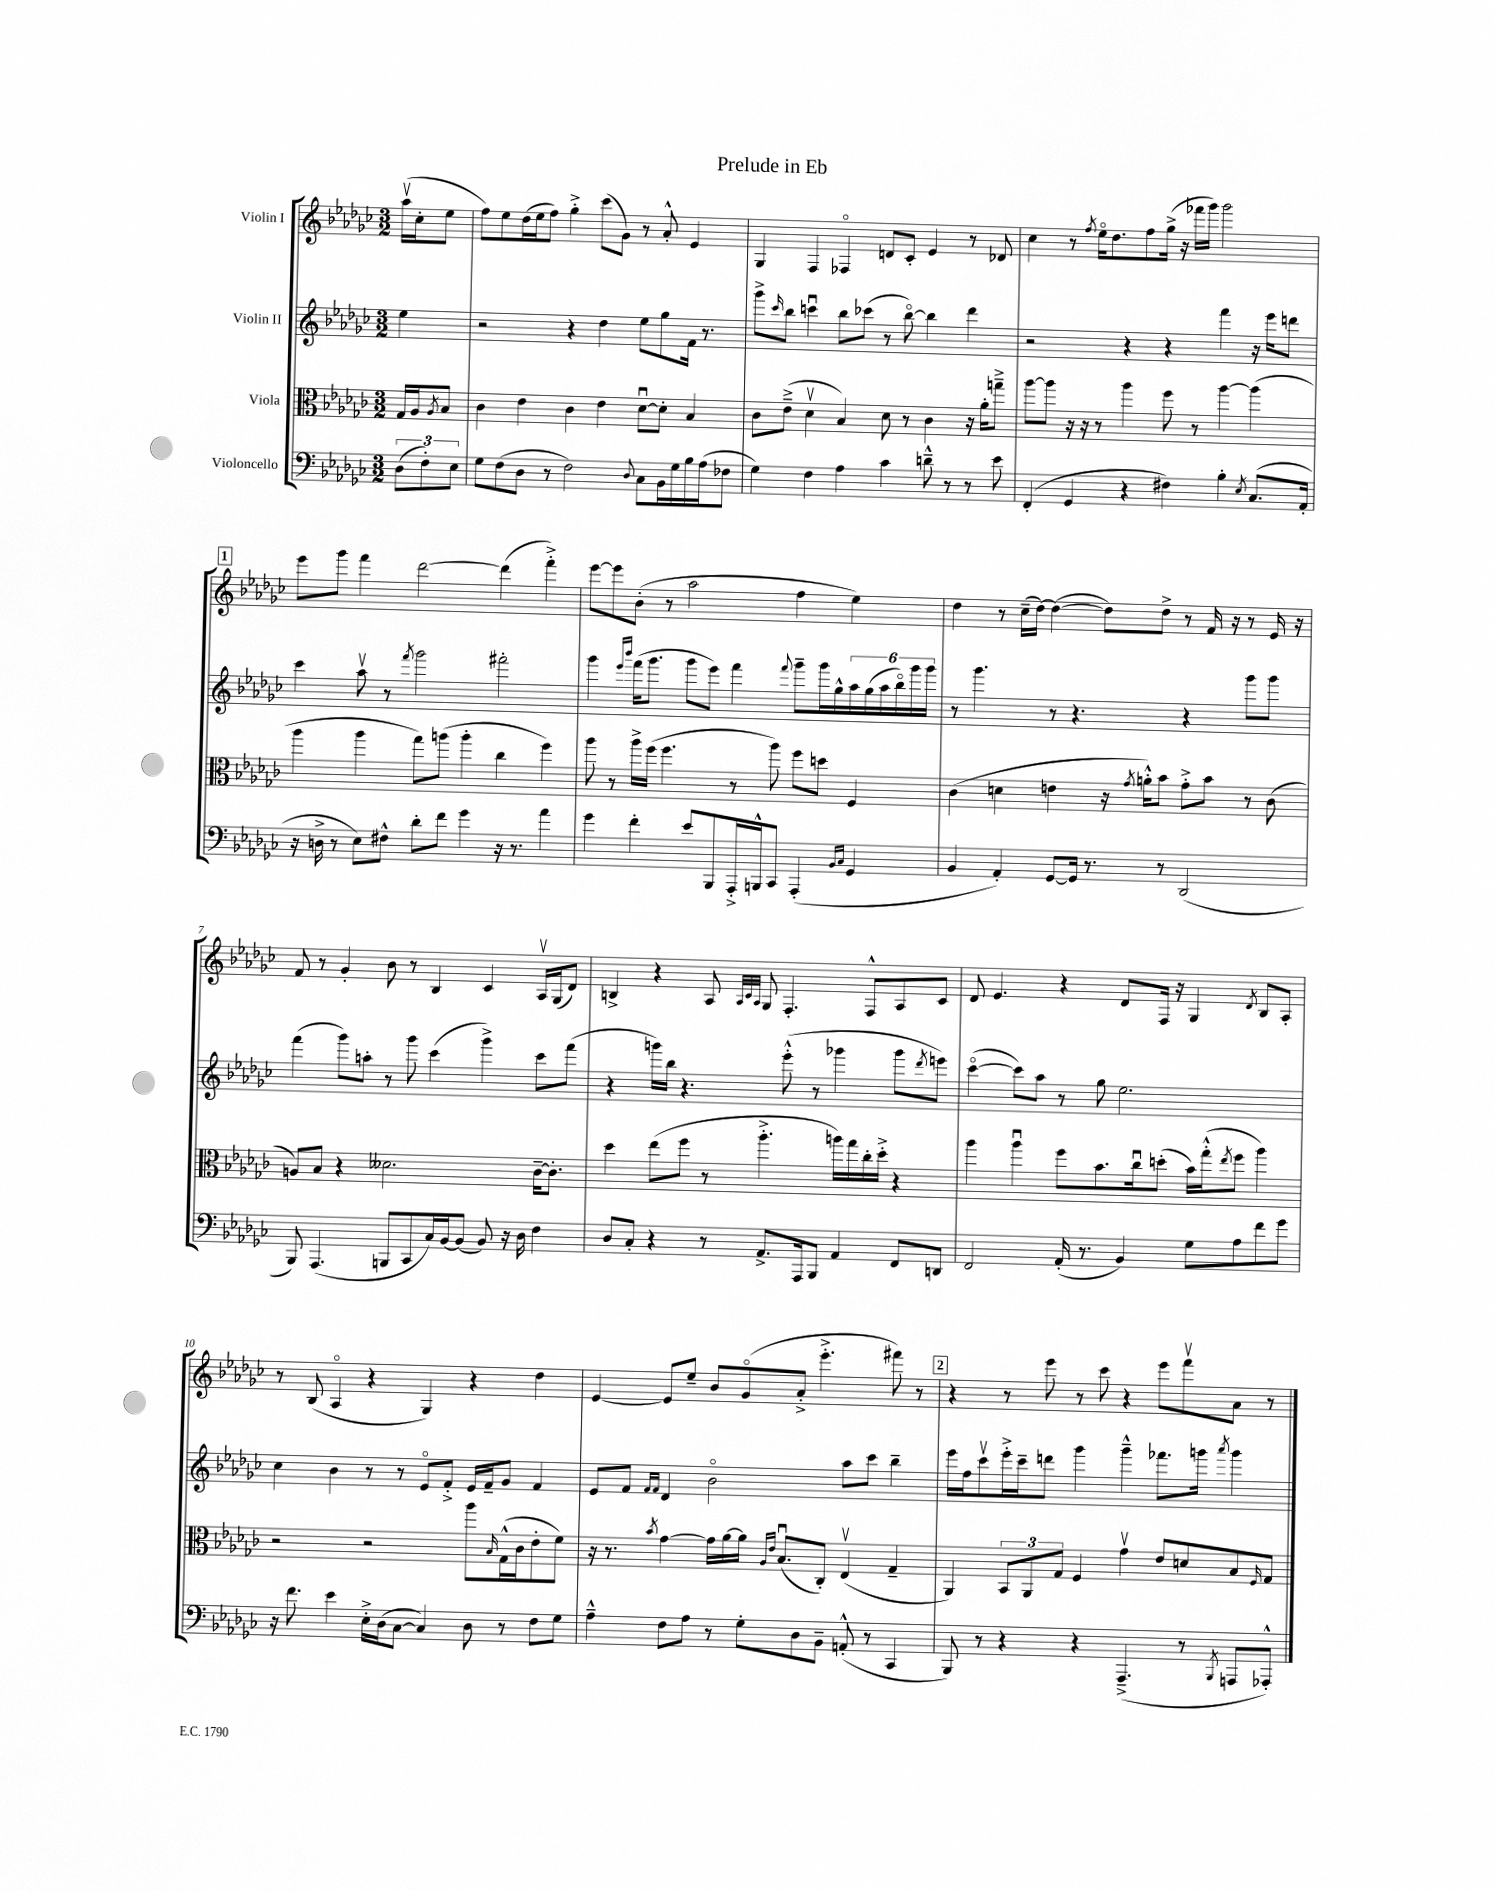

**kern	**kern	**kern	**kern
*staff4	*staff3	*staff2	*staff1
*clefF4	*clefC3	*clefG2	*clefG2
*k[b-e-a-d-g-c-]	*k[b-e-a-d-g-c-]	*k[b-e-a-d-g-c-]	*k[b-e-a-d-g-c-]
*M3/2	*M3/2	*M3/2	*M3/2
(12D-	16G-	4ee-	(16aa-v
.	16A-	.	16cc-'
12F')	.	.	.
.	8qA-	.	.
.	8B-	.	8ee-
12E-	.	.	.
=	=	=	=
8G-	4c-	2r	8ff)
(8F	.	.	8ee-
8D-	4e-	.	(16dd-
.	.	.	16ee-
8r	.	.	8ff)
2F)	4c-	4r	4gg-'^
.	4e-	4dd-	(8ccc-
.	.	.	8g-)
8qqD-	.	.	.
8C-	[8d-u	8ee-	8r
16BB-	8d-']	8gg-	8a-'^^
16G-	.	.	.
16B-	4B-	16f	4e-
(16A-	.	8.r	.
8F-	.	.	.
=	=	=	=
4G-)	8c-	8ggg-^	4G-
.	.	16qqccc-	.
.	(8e-~^	8bb-	.
4F	4d-v	4cccu	4F
4A-	4B-)	8bb-	4F-o
.	.	(8ccc-	.
4c-	8d-	8r	8d
.	8r	[8bb-o)	8c-'
8d~^^	4c-	4bb-]	4e-
8r	.	.	.
8r	16r	4ddd-	8r
.	16a-'	.	.
8e-	8gg~^	.	8d-
=	=	=	=
(4FF'	[8aa-	2r	4cc-
.	8aa-]	.	.
4GG-	16r	.	8r
.	16r	.	.
.	.	.	8qff
.	8r	.	16ee-o
.	.	.	8.dd-
4r	4aa-	4r	.
.	.	.	8ff
4F#)	8ff	4r	(16gg-^
.	.	.	16r
.	8r	.	16fff-
.	.	.	16ggg-)
4B-'	[4aa-	4fff	2ggg-
8qE-	.	.	.
(8.C-	(4aa-]	16r	.
.	.	16eee-	.
.	.	8ddd	.
16AA-'	.	.	.
=	=	=	=
16r	4aa-	4ccc-	8eee-
16D^	.	.	.
8r	.	.	8ggg-
8E-)	4aa-	8aa-v	4fff
8F#^^	.	8r	.
.	.	8qfff	.
8d-'	8gg-)	2ggg-	[2ddd-
8f	(8aa	.	.
4g-	4aa'	.	.
16r	4cc-	2fff#'	(4ddd-]
8.r	.	.	.
4a-	4ff)	.	4fff'^)
=	=	=	=
4g-	8aa-	4ggg-	[8eee-
.	8r	.	8eee-]
.	.	16qqeee-	.
.	.	16qqbbb-	.
4f'	16aa-^	(16fff	(8b-'
.	(16ff	8.ggg-	.
.	4.ff	.	8r
8e-	.	8ggg-	2aa-
8BBB-	.	8eee-)	.
16AAA-'^	8r	4fff	.
16BBB^^	.	.	.
8CC-	8aa-)	.	.
.	.	8qqfff	.
(4AAA-'	8ff	8ggg-~	4ff
.	8dd	16ggg-	.
.	.	16gg-^^	.
16qqBB-	.	.	.
16qqC-	.	.	.
4GG-	4F	24aa-	4ee-)
.	.	(24gg-	.
.	.	24aa-	.
.	.	24bb-o)	.
.	.	24ggg-	.
.	.	24ggg-	.
=	=	=	=
4BB-	(4c-	8r	4dd-
.	.	4.ggg-	.
4AA-')	4d	.	8r
.	.	.	(16cc-~
.	.	.	[16dd-)
[8GG-	4e	8r	(4dd-_
16GG-]	.	4.r	.
8.r	.	.	.
.	16r	.	8dd-])
.	8qg-	.	.
.	16a'^^)	.	.
8r	8b-	.	8dd-^
(2DD-	8g-'^	4r	8r
.	8b-	.	16f
.	.	.	16r
.	8r	8ggg-	8r
.	(8c-	8ggg-	16e-
.	.	.	16r
=	=	=	=
8BBB-)	8A)	(4fff	8f
(4.AAA-	8B-	.	8r
.	4r	8ggg-)	4g-'
.	.	8aa'	.
8BBB	2.d--	8r	8b-
8CC-	.	8ggg-	8r
16C-)	.	(4ccc-	4B-
[16BB-	.	.	.
(8BB-]	.	.	.
8BB-)	.	4ggg-^)	4c-
16r	.	.	.
16D-	.	.	.
4F	[16c-~	8ccc-	16A-v
.	8.c-']	.	(16G-
.	.	(8fff	8d-)
=	=	=	=
8D-	4dd-	4r	4B^
8C-'	.	.	.
4r	(8ee-	16ggg)	4r
.	.	16bb-	.
.	8ff	4.r	.
8r	8r	.	8A-
.	.	.	32qqA-
.	.	.	32qqc-
.	.	.	32qqA-
8.AA-^	4.aa-'^	.	8G-
.	.	(8eee-'^^	4.F'
16AAA-	.	.	.
8BBB-	.	8r	.
4AA-	16aa)	4ggg-	.
.	16gg-	.	.
.	16cc-'	.	8F^^
.	16dd-'^	.	.
8FF	4r	8ggg-	8A-
.	.	8qddd-	.
8DD	.	8eee)	8c-
=	=	=	=
2FF	4aa-	([4ccc-o	8d-
.	.	.	4.e-
.	4aa-u	8ccc-])	.
.	.	8aa-	.
(16AA-'	8ff	8r	4r
8.r	.	.	.
.	8.b-	8gg-	.
4BB-)	.	2.ee-	8d-
.	16cc-u	.	.
.	(8dd'	.	16F
.	.	.	16r
8G-	16b-)	.	4G-
.	(16gg-'^^	.	.
.	8qee-	.	.
8A-	8ff	.	.
.	.	.	8qd-
8f	4aa-)	.	8B-
8g-	.	.	8A-'
=	=	=	=
16r	2r	4cc-	8r
8.f	.	.	.
.	.	.	(8B-
4e-	.	4b-	4A-o
16E-'^	2r	8r	4r
(16D-	.	.	.
[8C-	.	8r	.
4C-])	.	8e-o	4G-)
.	.	8f'^	.
8D-	8aa-	16e-	4r
.	.	16f~	.
.	16qqB-	.	.
8r	(16G-^^	8g-	.
.	16c-	.	.
8F	8e-'	4f	4dd-
8G-	8f)	.	.
=	=	=	=
4A-~^^	16r	8e-	[4e-
.	8.r	.	.
.	.	8f	.
.	.	16qqf	.
.	8qb-	16qqf	.
8F	[4g-	4d-	8e-]
8A-	.	.	8ee-~
8r	16g-]	2b-o	8b-
.	[16a-	.	.
8G-'	16a-]	.	(8g-o
.	16qqA-	.	.
.	16qqe-	.	.
.	(8.B-u	.	.
8D-	.	.	8a-'^
8BB-~	8C-')	.	4.eee-'^
(8AA'^^	(4E-v	8aa-	.
8r	.	8ccc-	.
4CC-	4G-~	4bb-~	8fff#)
.	.	.	8r
=	=	=	=
8BBB-)	4AA-)	16eee-	4r
.	.	16ff	.
8r	.	8ccc-v	.
4r	12BB-	16eee-'^	8r
.	.	16ccc-~	.
.	12AA-	.	.
.	.	8ddd	8eee-
.	12G-	.	.
4r	4F	4ggg-	8r
.	.	.	8ccc-
(4.AAA-~^	4g-v	4ggg-~^^	4r
.	8e-	8.fff-	8eee-
8r	8d	.	8fffv
.	.	16ggg	.
8qBBB-	.	8qaaa-	.
8AAA	8B-	4ggg	8a-
.	16qqF	.	.
8AAA-'^^)	8G-	.	8r
==	==	==	==
*-	*-	*-	*-
